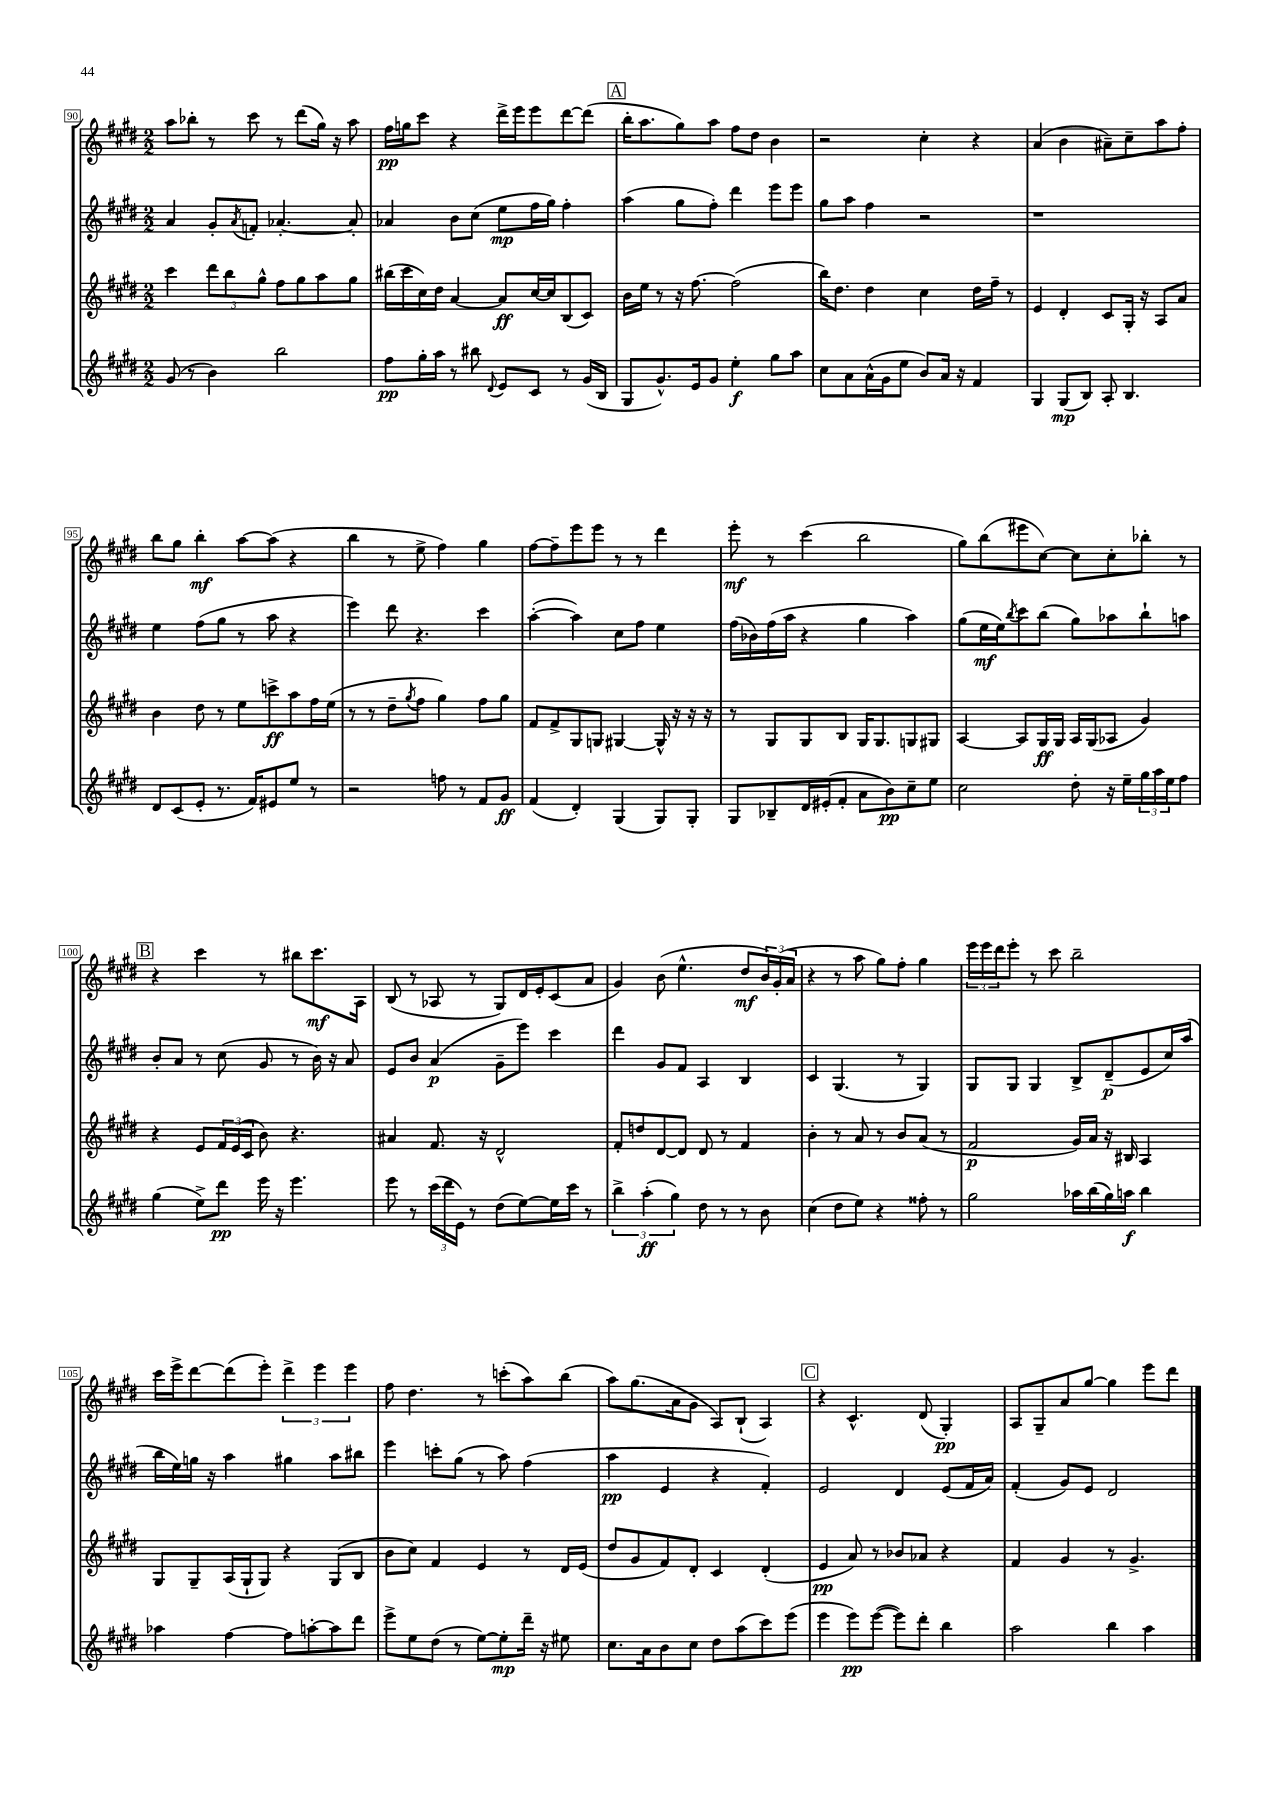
<<
\new StaffGroup <<
\new Staff = "s0" {
    \clef treble \key e \major \numericTimeSignature \time 2/2
    a''8 bes''8-. r8 cis'''8 r8 dis'''8( gis''16) r16 a''8 |
    fis''16\pp g''16 cis'''8 r4 dis'''16-> e'''16 e'''8 dis'''8~ dis'''8( |
    \mark \markup { \box "A" } b''16-. a''8. gis''8) a''8 fis''8 dis''8 b'4 |
    r2 cis''4-. r4 |
    a'4( b'4 ais'8--) cis''8-- a''8 fis''8-. |
    b''8 gis''8 b''4-.\mf a''8~ a''8( r4 |
    b''4 r8 e''8-> fis''4) gis''4 |
    fis''8~ fis''8-- e'''8 e'''8 r8 r8 dis'''4 |
    e'''8-.\mf r8 cis'''4( b''2 |
    gis''8) b''8( eis'''8 cis''8~) cis''8 cis''8-. bes''8-. r8 |
    \mark \markup { \box "B" } r4 cis'''4 r8 bis''8 cis'''8.\mf a16 |
    b8( r8 aes8 r8 gis8) dis'16 e'16-. cis'8( a'8 |
    gis'4) b'8( e''4.-^ dis''8\mf \tuplet 3/2 { b'16) gis'16-.( a'16 } |
    r4 r8 a''8 gis''8) fis''8-. gis''4 |
    \tuplet 3/2 { e'''16 e'''16 dis'''16 } e'''8-. r8 cis'''8 b''2-- |
    cis'''16 e'''16-> dis'''8~ dis'''8( e'''8-.) \tuplet 3/2 { dis'''4-> e'''4 e'''4 } |
    fis''8 dis''4. r8 c'''8-.( a''8) b''8( |
    a''8) gis''8.( a'16 gis'8 a8) b8-!( a4) |
    \mark \markup { \box "C" } r4 cis'4.-^ dis'8( gis4-.\pp) |
    a8 gis8-- a'8 gis''8~ gis''4 e'''8 dis'''8 \bar "|." |
}
\new Staff = "s1" {
    \clef treble \key e \major \numericTimeSignature \time 2/2
    a'4 gis'8-. \acciaccatura { a'8 } f'8-. aes'4.~-. aes'8-. |
    aes'4 b'8 cis''8( e''8\mp fis''16 gis''16) fis''4-. |
    \mark \markup { \box "A" } a''4( gis''8 fis''8-.) dis'''4 e'''8 e'''8 |
    gis''8 a''8 fis''4 r2 |
    r1 |
    e''4 fis''8( gis''8 r8 a''8 r4 |
    e'''4) dis'''8 r4. cis'''4 |
    a''4~-.( a''4) cis''8 fis''8 e''4 |
    fis''16( bes'16) fis''16( a''16 r4 gis''4 a''4) |
    gis''8( e''16\mf e''16) \acciaccatura { b''8 } cis'''8 b''8( gis''8) aes''8 b''8-! a''8 |
    \mark \markup { \box "B" } b'8-. a'8 r8 cis''8( gis'8 r8 b'16) r16 a'8 |
    e'8 b'8 a'4\p( gis'8-- e'''8) cis'''4 |
    dis'''4 gis'8 fis'8 a4 b4 |
    cis'4 gis4.( r8 gis4) |
    gis8 gis8 gis4 b8-> dis'8--\p( e'8 cis''16) a''16( |
    b''16 e''16) g''16 r16 a''4 gis''4 a''8 bis''8 |
    e'''4 c'''8-. gis''8( r8 a''8) fis''4( |
    a''4\pp e'4 r4 fis'4-.) |
    \mark \markup { \box "C" } e'2 dis'4 e'8( fis'16 a'16) |
    fis'4-.( gis'8) e'8 dis'2 \bar "|." |
}
\new Staff = "s2" {
    \clef treble \key e \major \numericTimeSignature \time 2/2
    cis'''4 \tuplet 3/2 { dis'''8 b''8 gis''8-^ } fis''8 gis''8 a''8 gis''8 |
    bis''16( cis'''16 cis''16) dis''16 a'4~ a'8\ff cis''16~ cis''16 b8( cis'8) |
    \mark \markup { \box "A" } b'16 e''16 r8 r16 fis''8.~ fis''2( |
    b''16) dis''8. dis''4 cis''4 dis''16 fis''16-- r8 |
    e'4 dis'4-. cis'8 gis16-. r16 a8 a'8 |
    b'4 dis''8 r8 e''8 c'''8->\ff a''8 fis''16 e''16( |
    r8 r8 dis''8-- \acciaccatura { gis''8 } fis''8 gis''4) fis''8 gis''8 |
    fis'8 fis'8-> gis8 g8 gis4~ gis16-^ r16 r16 r16 |
    r8 gis8 gis8 b8 gis16 gis8. g8 gis8 |
    a4~ a8 gis16\ff gis16 a16 gis16( aes8 gis'4) |
    \mark \markup { \box "B" } r4 e'8 \tuplet 3/2 { fis'16 e'16( cis'16 } b'8) r4. |
    ais'4 fis'8. r16 dis'2-^ |
    fis'8-. d''8 dis'8~ dis'8 dis'8 r8 fis'4 |
    b'4-. r8 a'8 r8 b'8 a'8( r8 |
    fis'2\p gis'16) a'16 r16 bis16 a4 |
    gis8 gis8-- a16( gis16-! gis8) r4 gis8( b8 |
    b'8 cis''8) fis'4 e'4 r8 dis'16 e'16( |
    dis''8 gis'8 fis'8) dis'8-. cis'4 dis'4-.( |
    \mark \markup { \box "C" } e'4\pp a'8) r8 bes'8 aes'8 r4 |
    fis'4 gis'4 r8 gis'4.-> \bar "|." |
}
\new Staff = "s3" {
    \clef treble \key e \major \numericTimeSignature \time 2/2
    gis'8( r8 b'4) b''2 |
    fis''8\pp gis''16-. a''16 r8 bis''8 \appoggiatura { dis'8 } e'8 cis'8 r8 gis'16( b16 |
    \mark \markup { \box "A" } gis8 gis'8.-^) e'16 gis'8 e''4-.\f gis''8 a''8 |
    cis''8 a'8 a'16-^( gis'16 e''8 b'8) a'16 r16 fis'4 |
    gis4 gis8\mp( b8) a8-. b4. |
    dis'8 cis'8( e'8-. r8. fis'16) eis'8 e''8 r8 |
    r2 f''8 r8 fis'8 gis'8\ff |
    fis'4( dis'4-.) gis4( gis8) gis8-. |
    gis8 bes8-- dis'16 eis'16-.( fis'8-. a'8 b'8\pp) cis''8-- e''8 |
    cis''2 dis''8-. r16 e''16-- \tuplet 3/2 { gis''16 a''16 e''16 } fis''8 |
    \mark \markup { \box "B" } gis''4( e''8->) dis'''8\pp e'''16 r16 e'''4. |
    e'''8 r8 \tuplet 3/2 { cis'''16( dis'''16 e'16) } r8 dis''8( e''8~) e''16 cis'''16 r8 |
    \tuplet 3/2 { b''4-> a''4-.\ff( gis''4) } dis''8 r8 r8 b'8 |
    cis''4( dis''8 e''8) r4 fisis''8-. r8 |
    gis''2 aes''16 b''16( gis''16) a''16\f b''4 |
    aes''4 fis''4~ fis''8 a''8~-. a''8 dis'''8 |
    e'''8-> e''8 dis''8( r8 e''8~) e''8-.\mp dis'''16-- r16 eis''8 |
    cis''8. a'16 b'8 cis''8 dis''8 a''8( cis'''8) e'''8( |
    \mark \markup { \box "C" } e'''4 e'''8\pp) e'''8~( e'''8) dis'''8-. b''4 |
    a''2 b''4 a''4 \bar "|." |
}
>>
>>
\layout { \context { \Score currentBarNumber = #90 \override BarNumber.stencil = #(make-stencil-boxer 0.1 0.3 ly:text-interface::print) } }
